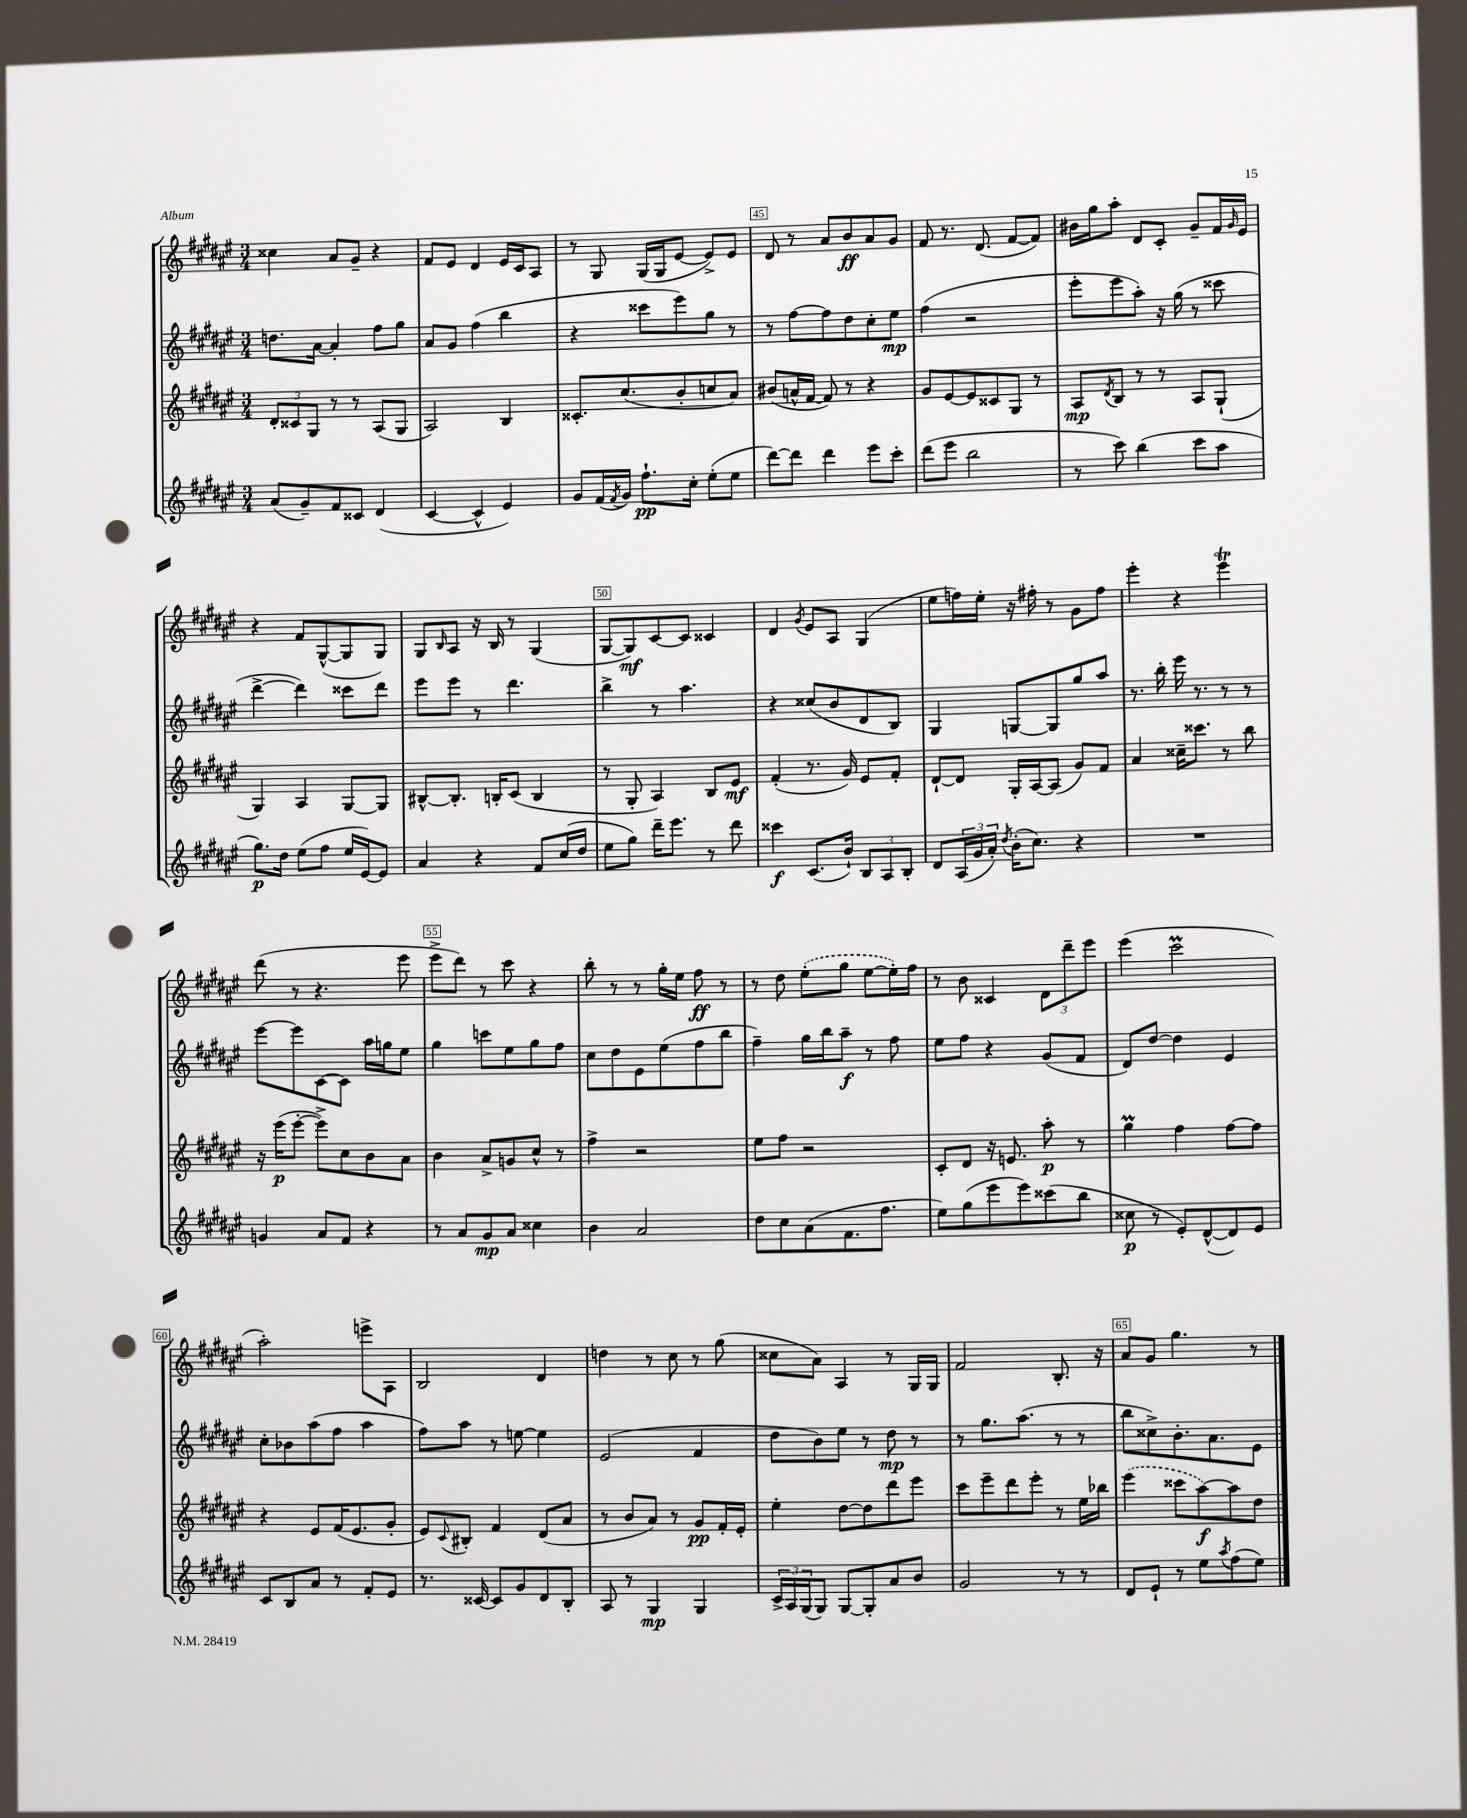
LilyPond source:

<<
\new StaffGroup <<
\new Staff = "s0" {
    \clef treble \key fis \major \numericTimeSignature \time 3/4
    cisis''4 ais'8 gis'8-- r4 |
    fis'8 eis'8 dis'4 eis'16 cis'16 ais8 |
    r8 gis8 gis16( gis16 eis'8~ eis'8->) eis'8 |
    dis'8 r8 ais'8 b'8\ff ais'8 gis'8 |
    fis'8 r8. dis'8.( fis'8~ fis'8) |
    bis'16 gis''16 ais''8-. dis'8 cis'8-. gis'8-- fis'16 \grace { gis'16 } eis'16 |
    r4 fis'8 gis8~-^( gis8 gis8) |
    gis8 \grace { b16 } ais8 r16 b16 r8 gis4( |
    gis8~ gis8\mf) cis'8~ cis'8 cisis'4 |
    dis'4 \acciaccatura { gis'8 } eis'8 ais8 gis4( |
    eis''8 f''16) eis''16-. r16 fis''16-. r8 gis'8 fis''8 |
    eis'''4-. r4 eis'''4\trill |
    dis'''8( r8 r4. eis'''8 |
    eis'''8-> dis'''8) r8 cis'''8 r4 |
    b''8-. r8 r8 gis''16-. eis''16 fis''8\ff r8 |
    r8 dis''8 \once \slurDashed eis''8-.( gis''8 eis''8~ eis''16-.) fis''16 |
    r8 b'8 cisis'4 \tuplet 3/2 { dis'8 dis'''8-- eis'''8 } |
    eis'''4( cis'''2\prall |
    ais''2-.) e'''8-> ais8 |
    b2 dis'4 |
    d''4 r8 cis''8 r8 gis''8( |
    cisis''8 ais'8) ais4 r8 gis16 gis16 |
    fis'2 b8.-. r16 |
    ais'8 gis'8 gis''4. r8 \bar "|." |
}
\new Staff = "s1" {
    \clef treble \key fis \major \numericTimeSignature \time 3/4
    d''8. ais'16~ ais'4-. fis''8 gis''8 |
    ais'8 gis'8 fis''4( b''4 |
    r4 cisis'''8 eis'''8) gis''8 r8 |
    r8 fis''8~ fis''8 dis''8 cis''8-. eis''8\mp |
    fis''4( r2 |
    eis'''8-. eis'''8 ais''8-.) r16 gis''16( r8 cisis'''8 |
    dis'''4~-> dis'''4) cisis'''8 dis'''8 |
    eis'''8 eis'''8 r8 dis'''4. |
    b''4-> r8 ais''4. |
    r4 cisis''8( b'8 dis'8 b8) |
    gis4 g8~ g8 gis''8 ais''8 |
    r8. b''16-. eis'''16 r8. r8 r8 |
    eis'''8~ eis'''8 cis'8~ cis'8 ais''16 g''16 eis''8 |
    gis''4 c'''8 eis''8 gis''8 fis''8 |
    cis''8 dis''8 eis'8 eis''8( fis''8 b''8 |
    fis''4--) gis''16 b''16 ais''8--\f r8 fis''8 |
    eis''8 fis''8 r4 gis'8( fis'8 |
    dis'8) dis''8~ dis''4 eis'4 |
    cis''8-. bes'8 ais''8( fis''8 ais''4 |
    fis''8) ais''8 r8 e''8~ e''4 |
    eis'2( fis'4 |
    dis''8 b'8) eis''8 r8 dis''8\mp r8 |
    r8 gis''8. ais''8.( r8 r8 |
    b''8 cisis''8->) b'8.-. ais'8. eis'8 \bar "|." |
}
\new Staff = "s2" {
    \clef treble \key fis \major \numericTimeSignature \time 3/4
    \tuplet 3/2 { dis'8-. cisis'8 gis8 } r8 r8 ais8( gis8 |
    ais2) b4 |
    cisis'8.-. cis''8.( b'8-. c''8 ais'8) |
    bis'8( a'16-^ fis'16~ fis'8) r8 r4 |
    gis'8 eis'8~ eis'8 cisis'8 gis8 r8 |
    ais8\mp \acciaccatura { dis'8 } b8 r8 r8 ais8 gis8-!( |
    gis4) ais4 gis8~ gis8 |
    bis8~-^ bis8.-. b16-. cis'8( b4 |
    r8 gis8-. ais4) b8 eis'8\mf |
    fis'4-.( r8. gis'16) eis'8 fis'8-. |
    dis'8~-! dis'8 gis16-. ais16~ ais8( gis'8) fis'8 |
    ais'4 cisis''16-- cisis'''8. r8 b''8 |
    r16 eis'''16\p( eis'''8~-. eis'''8->) cis''8 b'8 ais'8 |
    b'4 ais'8-> g'8 cis''8-^ r8 |
    fis''4-> r2 |
    eis''8 fis''8 r2 |
    cis'8-. dis'8 r16 e'8. ais''8-.\p r8 |
    gis''4\prall fis''4 fis''8~ fis''8 |
    r4 eis'8 fis'16( eis'8. gis'8-. |
    eis'8) \appoggiatura { cis'8 } bis8-. fis'4 dis'8( ais'8 |
    r8 b'8 ais'8) r8 gis'8\pp fis'16-. eis'16-. |
    eis''4-. dis''8~ dis''8 dis'''8 eis'''8 |
    cis'''8 eis'''8-- dis'''8 eis'''8-. r8 eis''16 bes''16 |
    \once \slurDashed eis'''4( cisis'''8 ais''8~\f) ais''8 dis''8 \bar "|." |
}
\new Staff = "s3" {
    \clef treble \key fis \major \numericTimeSignature \time 3/4
    ais'8( gis'8--) fis'8 cisis'8 dis'4( |
    cis'4~ cis'4-^ eis'4) |
    gis'8 fis'16( \acciaccatura { fis'8 } gis'16) fis''8.-!\pp cis''16-. eis''8-.( eis''8 |
    dis'''8~) dis'''8 dis'''4 eis'''8 cis'''8-. |
    dis'''8( eis'''8 b''2 |
    r8 cis'''8) b''4( cis'''8 ais''8 |
    gis''8.\p) dis''16 eis''8( fis''8 eis''16 eis'16~) eis'8 |
    ais'4 r4 fis'8 cis''16( dis''16 |
    eis''8 gis''8) dis'''16-- eis'''8. r8 dis'''8 |
    cisis'''4\f cis'8.( b'16-!) \tuplet 3/2 { b8 ais8 b8-. } |
    dis'8 \tuplet 3/2 { ais16( gis'16 ais'16-.) } \acciaccatura { dis''8 } b'16-.( cis''8.) r4 |
    R2. |
    g'4 ais'8 fis'8 r4 |
    r8 ais'8 gis'8\mp ais'8 cisis''4 |
    b'4 ais'2 |
    dis''8 cis''8 ais'8( fis'8. fis''8. |
    eis''8) gis''8( eis'''8 eis'''8) cisis'''8( b''8 |
    cisis''8\p r8 eis'8-.) dis'8~-^( dis'8) eis'8 |
    cis'8 b8 ais'8 r8 fis'8-. eis'8 |
    r8. cisis'16~ cisis'8 gis'8 dis'8 b8-. |
    ais8 r8 gis4\mp gis4 |
    \tuplet 3/2 { cis'16-> ais16 gis16( } gis8) gis8~ gis8-. ais'8 b'8 |
    gis'2 r8 r8 |
    dis'8 eis'8-! r8 eis''8 \acciaccatura { ais''8 } fis''8( eis''8) \bar "|." |
}
>>
>>
\layout { \context { \Score currentBarNumber = #42 \override BarNumber.break-visibility = ##(#f #t #t) barNumberVisibility = #(every-nth-bar-number-visible 5) \override BarNumber.stencil = #(make-stencil-boxer 0.1 0.3 ly:text-interface::print) } }
